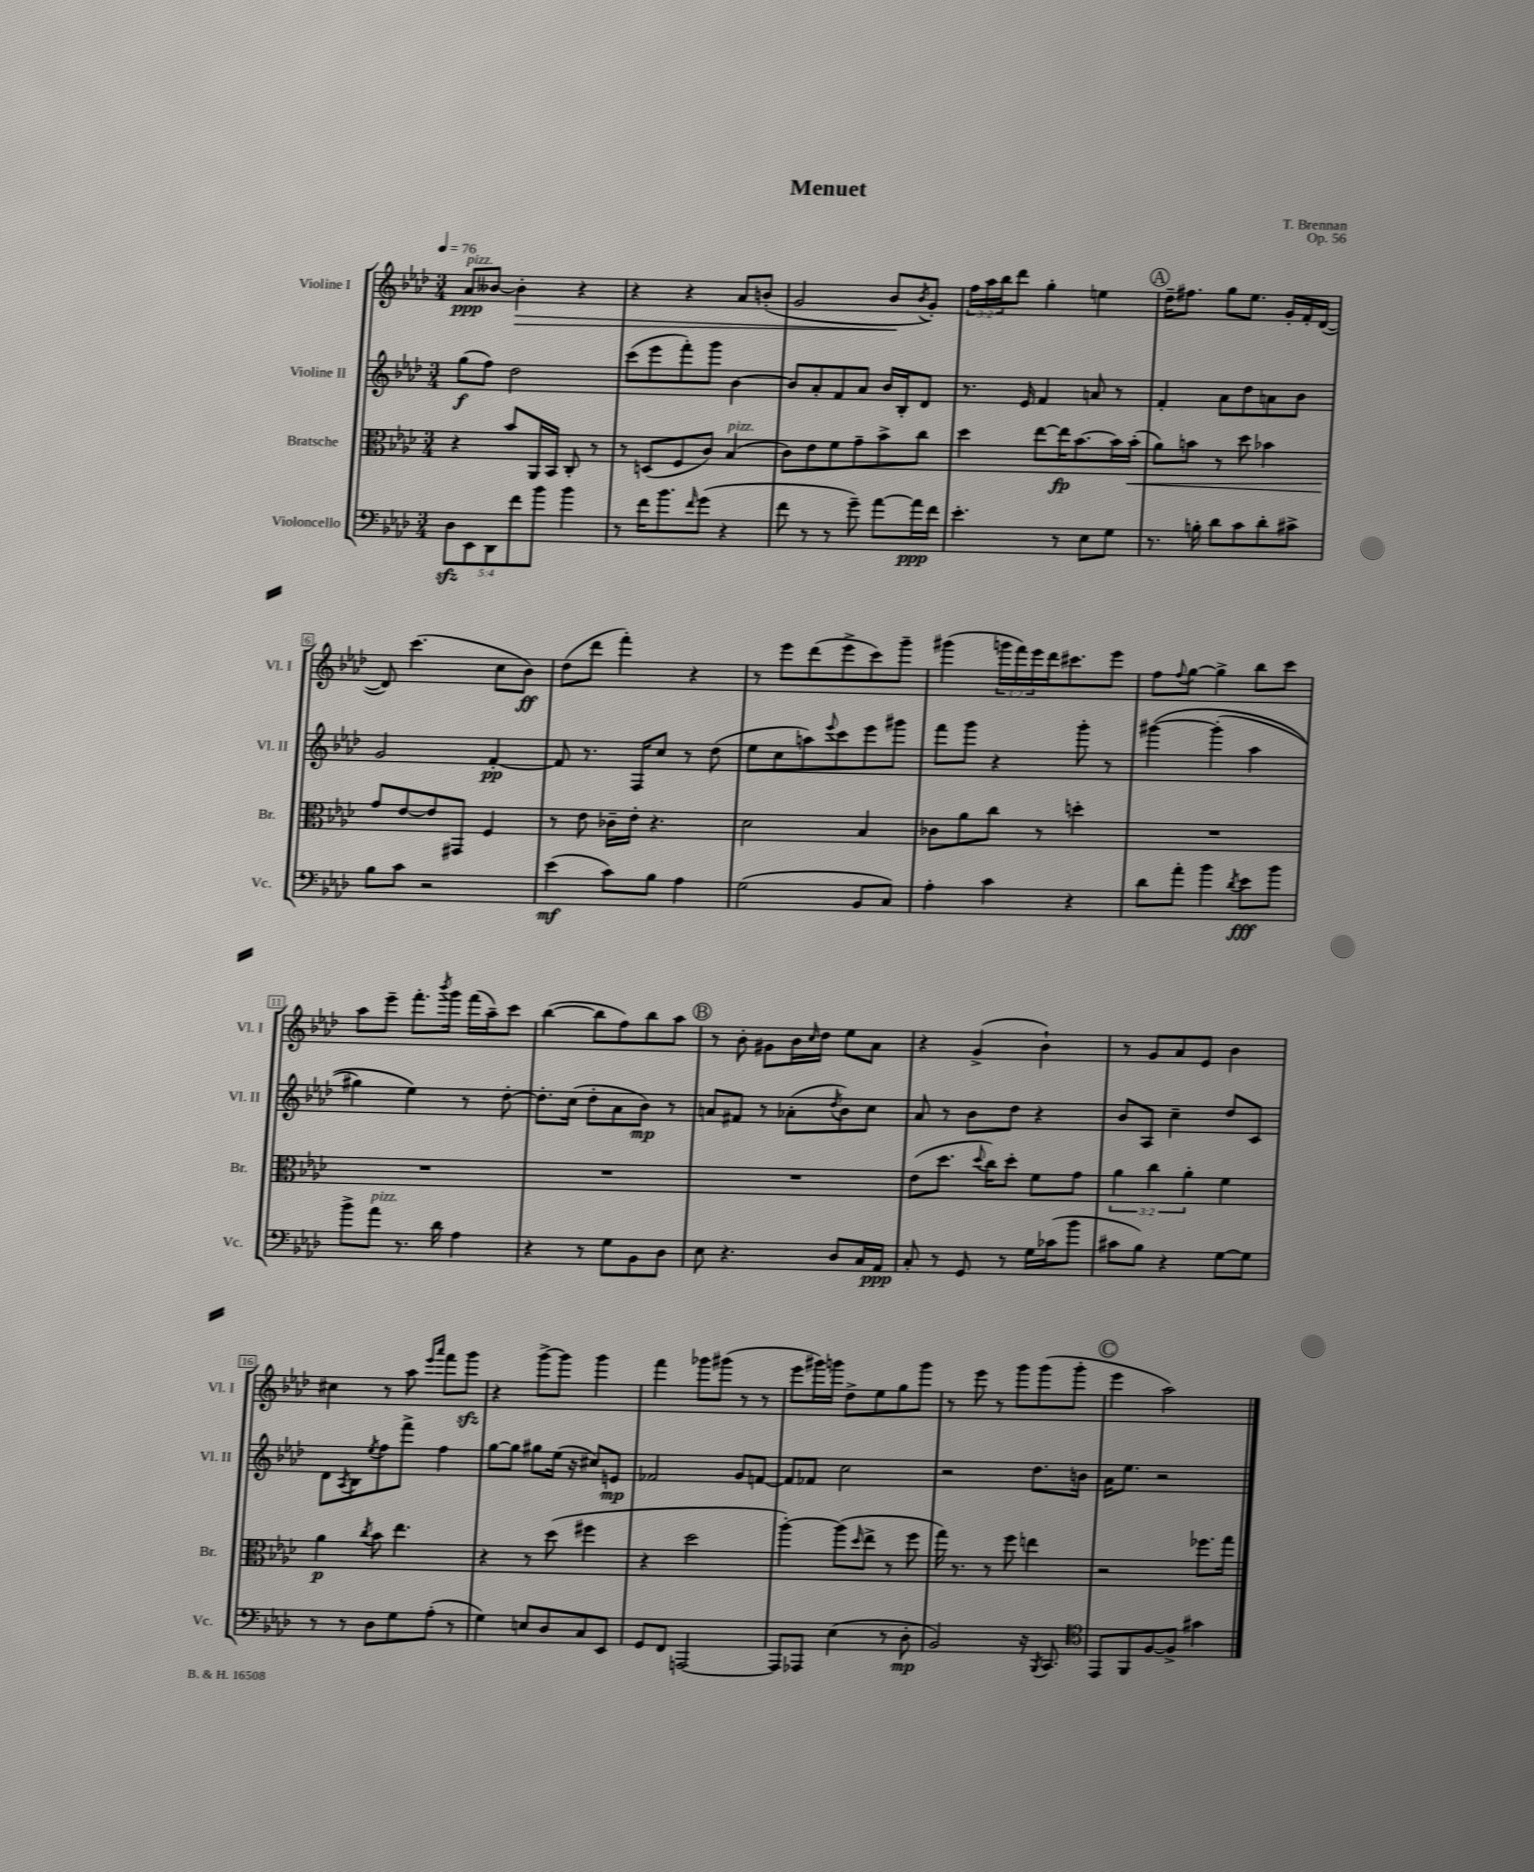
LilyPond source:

\header { title = "Menuet" composer = "T. Brennan" opus = "Op. 56" }
<<
\new StaffGroup <<
\new Staff = "s0" \with { instrumentName = "Violine I" shortInstrumentName = "Vl. I" } {
    \clef treble \key aes \major \numericTimeSignature \time 3/4 \override Staff.TupletNumber.text = #tuplet-number::calc-fraction-text \tempo 4 = 76
    aes'8\ppp^\markup { \italic "pizz." } beses'8~ beses'4-.\> r4 |
    r4 r4 aes'8 b'8-.( |
    g'2 bes'8\! \acciaccatura { bes'8 } g'8-.) |
    \tuplet 3/2 { f''16 aes''16 bes''16 } des'''8 g''4-. e''4 |
    \mark \markup { \circle "A" } des''16-- fis''8. g''8 ees''8. g'16-. f'16-. des'16~( |
    des'8) c'''4.( c''8 bes'8\ff) |
    des''8( des'''8 f'''4-.) r4 |
    r8 ees'''8 des'''8( ees'''8-> c'''8) g'''8-- |
    gis'''4( \tuplet 3/2 { g'''16 f'''16) ees'''16 } des'''16 cis'''8. ees'''8 |
    f''8 \appoggiatura { f''8 } g''8~ g''4-> bes''8 c'''8 |
    aes''8 ees'''8-- f'''8.-. \acciaccatura { bes'''8 } g'''16 f'''16( aes''16--) c'''8 |
    bes''4~( bes''8 f''8) bes''8 aes''8 |
    \mark \markup { \circle "B" } r8 bes'8-. gis'8 bes'16 \grace { c''16 } des''16 ees''8 aes'8 |
    r4 g'4->( bes'4-!) |
    r8 g'8 aes'8 ees'8 bes'4 |
    cis''4 r8 aes''8 \grace { ees'''16 aes'''16 } f'''8 g'''8\sfz |
    r4 g'''8~-> g'''8 g'''4 |
    f'''4 ges'''8 gis'''8( r8 r8 |
    ees'''8 gis'''16) g'''16 des''8-> ees''8 g''8 g'''8 |
    r8 ees'''8 r8 g'''8 g'''8( g'''8-. |
    \mark \markup { \circle "C" } ees'''4 aes''2) \bar "|." |
}
\new Staff = "s1" \with { instrumentName = "Violine II" shortInstrumentName = "Vl. II" } {
    \clef treble \key aes \major \numericTimeSignature \time 3/4
    g''8\f( f''8) des''2 |
    c'''8( ees'''8 f'''8-.) g'''8 bes'4~ |
    bes'8 aes'8-. f'8 aes'8 bes'16 bes16-. des'8 |
    r8. ees'16 f'4 a'8 r8 |
    \mark \markup { \circle "A" } f'4-. aes'8 des''8 a'8 bes'8 |
    g'2 f'4~-.\pp |
    f'8 r8. f16 c''8 r8 des''8( |
    ees''8 c''8 a''8) \appoggiatura { ees'''8 } c'''8 ees'''8 gis'''8 |
    f'''8 g'''8 r4 g'''8-. r8 |
    gis'''4~\( gis'''4-.( aes''4 |
    gis''4) ees''4\) r8 des''8~-. |
    des''8.-. c''16( des''8-. aes'8 bes'8\mp) r8 |
    \mark \markup { \circle "B" } a'8 fis'8 r8 aes'8-.( \acciaccatura { des''8 } bes'8) c''8 |
    aes'8 r8 bes'8 des''8 r4 |
    bes'8 aes8 c''4-- des''8 c'8 |
    des'8 \acciaccatura { aes8 } bes8 \acciaccatura { ees''8 } f''8 f'''8-> f''4 |
    g''8~ g''8 gis''8 ees''16( r16 cis''8) e'8\mp |
    fes'2 g'8 f'8~ |
    f'8 fes'8 c''2 |
    r2 des''8. b'16 |
    \mark \markup { \circle "C" } aes'16 ees''8. r2 \bar "|." |
}
\new Staff = "s2" \with { instrumentName = "Bratsche" shortInstrumentName = "Br." } {
    \clef alto \key aes \major \numericTimeSignature \time 3/4 \override Staff.TupletNumber.text = #tuplet-number::calc-fraction-text
    r4 bes'8 aes,16 bes,16 c8-. r8 |
    r8 d8( f8 c'8) bes4^\markup { \italic "pizz." }( |
    c'8) ees'8 f'8 g'8-- bes'8-> c''8 |
    des''4 ees''8~ ees''16\fp bes'8.~ bes'16 bes'16-.\<( |
    \mark \markup { \circle "A" } aes'8) b'8 r8 des''8 bes'4 |
    g'8\! ees'8~ ees'8 gis,8 f4 |
    r8 ees'8 ces'16-- ees'16-. r4. |
    des'2 bes4 |
    ces'8 aes'8 c''8 r8 d''4-. |
    R2. |
    R2. |
    R2. |
    \mark \markup { \circle "B" } R2. |
    ees'8( des''8. \appoggiatura { des''8 } c''16) des''8-. f'8 g'8 |
    \tuplet 3/2 { aes'4 c''4 aes'4-. } f'4 |
    aes'4\p \acciaccatura { c''8 } bes'8 ees''4. |
    r4 r8 des''8( fis''4 |
    r4 des''2 |
    aes''4~-.) aes''8( \grace { des''16 } ees''8-> r8 f''8 |
    g''16) r8. r8 f''8 e''4 |
    \mark \markup { \circle "C" } r2 fes''8. g''16 \bar "|." |
}
\new Staff = "s3" \with { instrumentName = "Violoncello" shortInstrumentName = "Vc." } {
    \clef bass \key aes \major \numericTimeSignature \time 3/4 \override Staff.TupletNumber.text = #tuplet-number::calc-fraction-text
    \tuplet 5/4 { des8\sfz ees,8 des,8 f'8 bes'8 } bes'4 |
    r8 f'16 bes'8. \grace { f'16 } g'8( r4 |
    f'8 r8 r8 g'8--) aes'8~ aes'16\ppp f'16 |
    ees'4.-. r8 ees8 g8 |
    \mark \markup { \circle "A" } r8. b16-. des'8 c'8 des'8-. cis'8-> |
    bes8 c'8 r2 |
    ees'4\mf( c'8) bes8 aes4 |
    g2( bes,8 c8) |
    aes4-. c'4 r4 |
    des'8 aes'8-. bes'4 \acciaccatura { des'8 } ees'8\fff bes'8 |
    bes'8-> aes'8^\markup { \italic "pizz." } r8. des'16 aes4 |
    r4 r8 g8 bes,8 des8 |
    \mark \markup { \circle "B" } ees8 r4. des8 c16 aes,16\ppp |
    c8-. r8 g,8 r8 g16 ces'16( bes'8 |
    cis'8 bes8) r4 g8~ g8 |
    r8 r8 des8 g8 aes8-.( r8 |
    g4) e8 des8 c8 ees,8 |
    g,8 f,8 a,,2~ |
    a,,8 aes,,8 ees4( r8 des8-.\mp |
    bes,2) r16 \acciaccatura { bes,,8 } c,8. |
    \mark \markup { \circle "C" } \clef tenor ees,8 f,8 f8~ f8-> gis'4 \bar "|." |
}
>>
>>
\layout { \context { \Score \override BarNumber.stencil = #(make-stencil-boxer 0.1 0.3 ly:text-interface::print) } }
